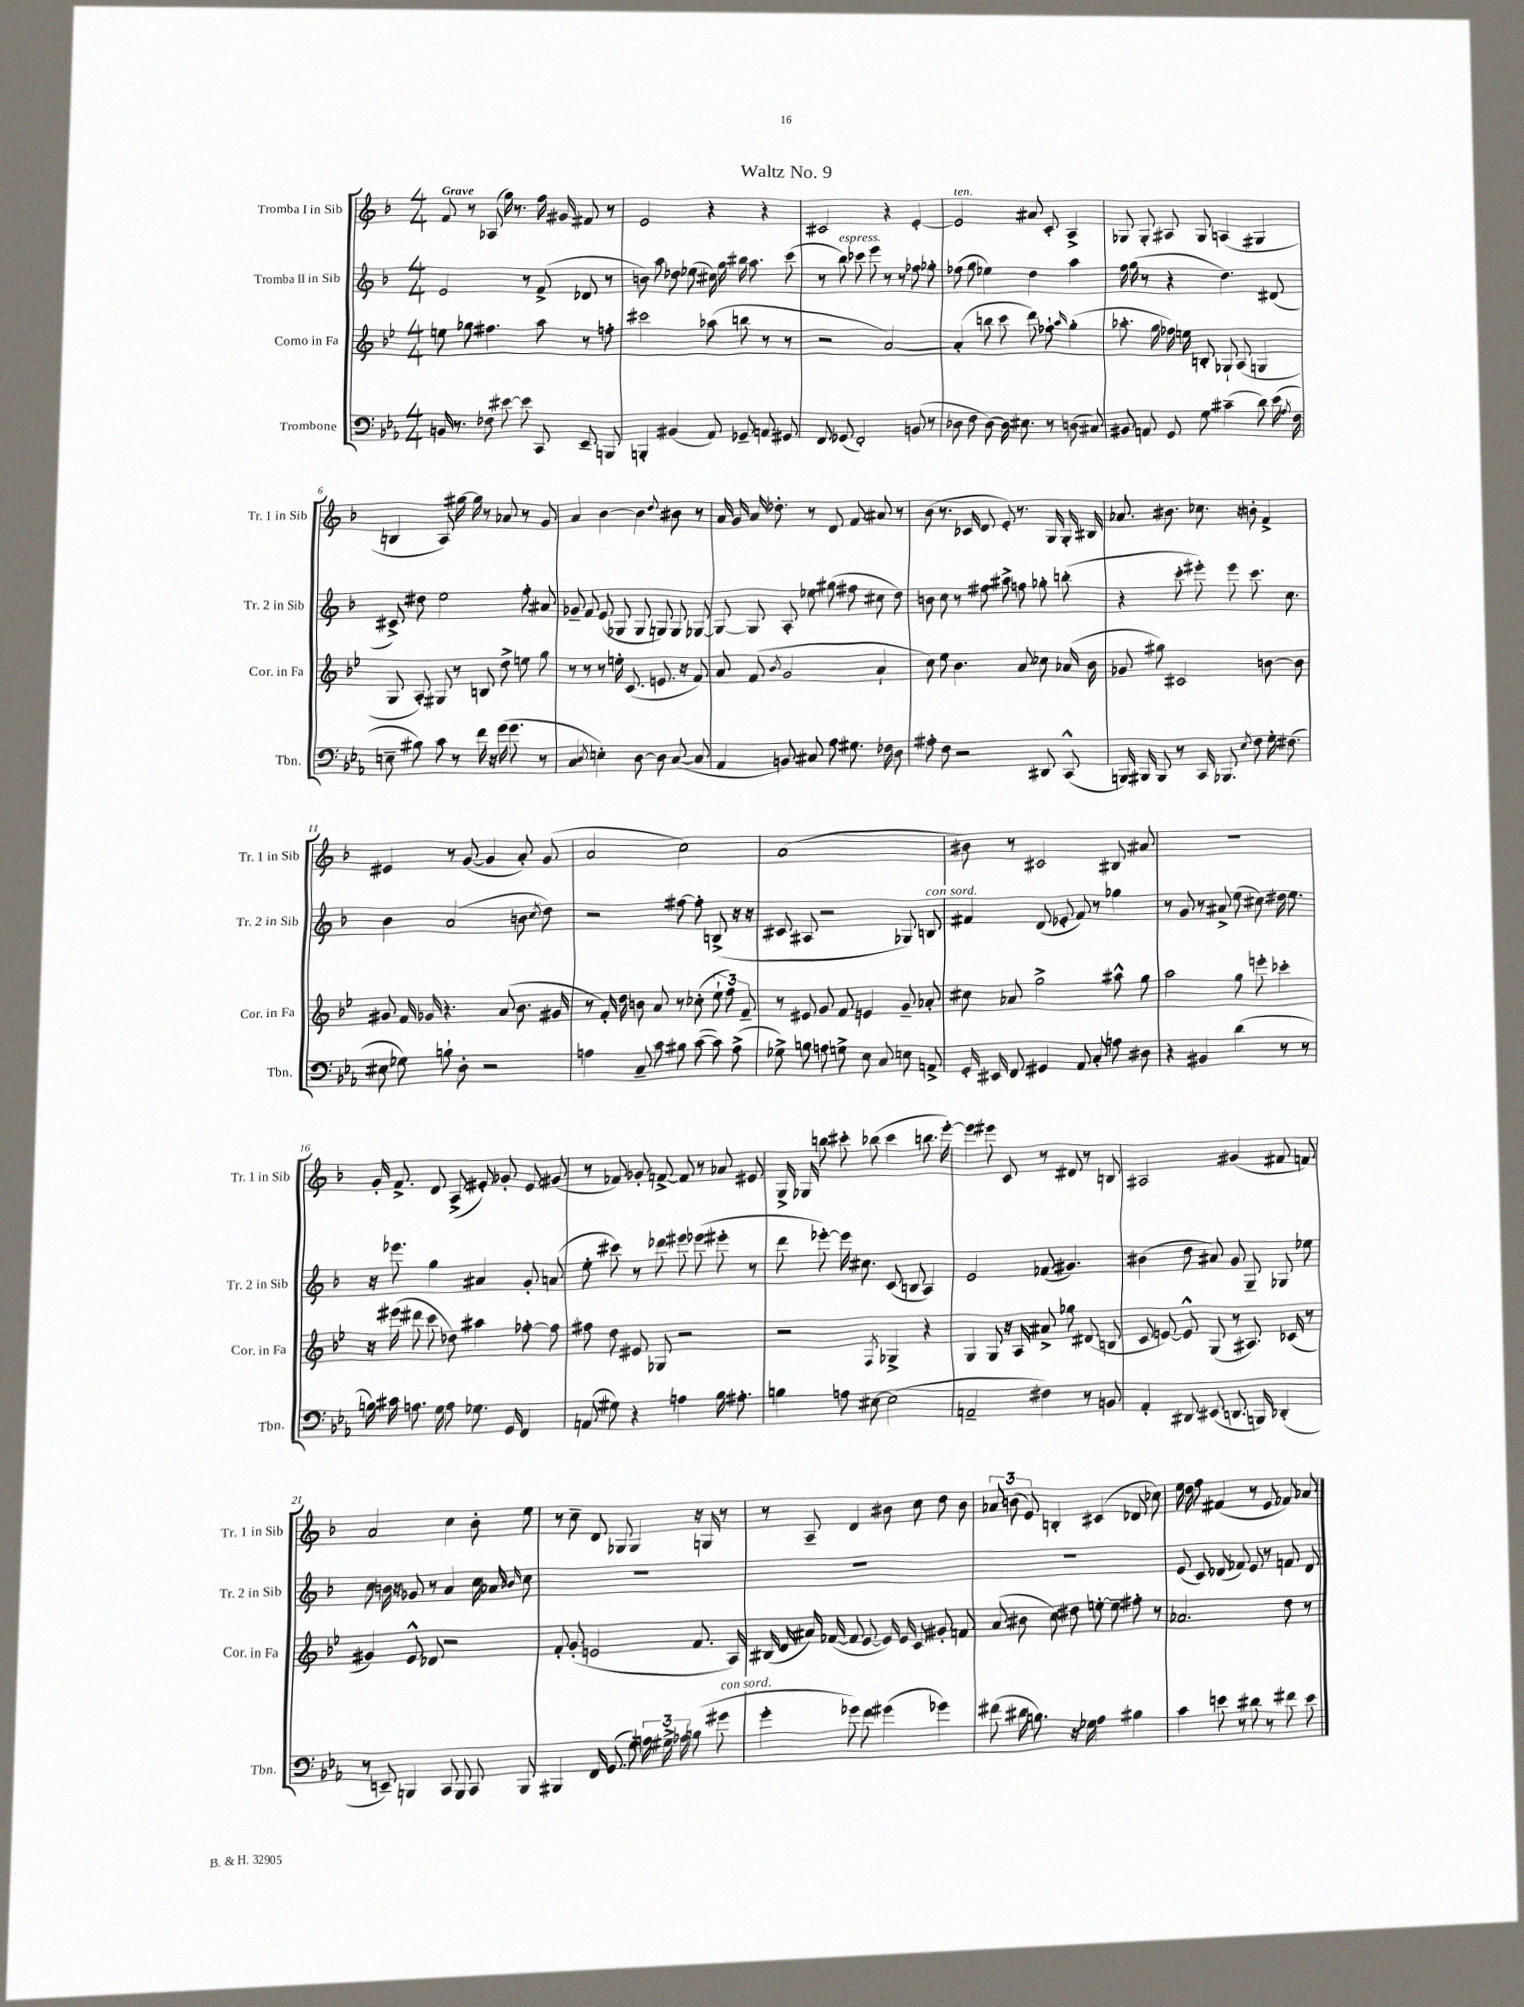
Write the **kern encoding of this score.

**kern	**kern	**kern	**kern
*part4	*part3	*part2	*part1
*staff4	*staff3	*staff2	*staff1
*I"Trombone	*I"Corno in Fa	*I"Tromba II in Sib	*I"Tromba I in Sib
*I'Tbn.	*I'Cor. in Fa	*I'Tr. 2 in Sib	*I'Tr. 1 in Sib
*clefF4	*clefG2	*clefG2	*clefG2
*k[b-e-a-]	*k[b-e-]	*k[b-]	*k[b-]
*M4/4	*M4/4	*M4/4	*M4/4
=1	=1	=1	=1
!	!	!	!LO:TX:a:B:t=Grave
16BBn/	8een\	2e/	8f/
8.r	.	.	.
.	8gg-X\	.	8r
8F-X\	4.ff#X\	.	(8A-X/
[8e#X\	.	.	16gg\)
.	.	.	8.r
8e#\]	.	8r	.
8CC/	8aa\	(8f^/	16ff\
.	.	.	16g#X/
8EE-~/	8r	8d-X/	8f#X/
8BBBn/	8ffn'\	8r	8r
=2	=2	=2	=2
4BBBn'/	2ccc#X\	8bn\)	2e/
.	.	8aa\	.
(4BB#X/	.	8dd-X\	.
.	.	(8ee-X\	.
8AA-/)	(8aa-X\	16cc#X\)	4r
.	.	16gg\	.
8GG-X~/	8bbn\	16bb#X\	.
.	.	8.aa\	.
8AAn/	8r	.	4r
8GG#X/	8r	(8ccc\	.
=3	=3	=3	=3
8FF/	2r	8r	2c#X/
!	!	!LO:TX:a:i:t=espress.	!
(8GG-X/	.	8bb-\)	.
2FF'/)	.	8ccc-X\	.
.	.	8eee\	.
.	[2a/)	8r	4r
.	.	8r	.
(8BBn/	.	8ff-X\	[4e'/
8r	.	8gg-X'\	.
=4	=4	=4	=4
!	!	!	!LO:TX:a:i:t=ten.
8D-X\	(4a'/]	(8ff-X\	2e/]
8F\	.	8gg\	.
[8D-\)	8bbn\	4ee-X\)	.
16D-\]	8ccc\	.	.
8.E#X\	.	.	.
.	8ddd\)	4dd\	8a#X/
8r	8ff-X`\	.	8c'/
.	16qqaa/	.	.
(8Dn\	(4gg'\	4aa\	4A^/
8C#X/)	.	.	.
=5	=5	=5	=5
8BB#X/	8.aa-X'\	16ff\	8G-X/
.	.	(16gg\	.
8AAn/	.	8r	8G-'/
.	16gg\	.	.
8GG/	16ff-X\)	4r	8A#X/
.	16een\	.	.
8G\	8Bn'/	.	8G-/
(4c#X~\	8G-X`/	4.dd\)	(4An/
.	(8A/	.	.
8d\)	4Gn/	.	4G#X/
(16e-\	.	(8d#X/	.
8qA-/	.	.	.
16F\	.	.	.
!!LO:LB:g=z
=6	=6	=6	=6
8En~\	8G/	8c#X^/)	4Bn/
8B#X\)	8A'/)	8dd#X\	.
8c\	8G#X/	2ee\	8A/)
8r	8r	.	[16gg#X\
.	.	.	16gg#\]
16f\	8Bn/	.	8r
16r	.	.	.
(16g\	8dd^\	.	8a-X/
8.g\	.	.	.
.	8een\	8ff'\	8r
8r	8gg\	8a#X/	8g/
=7	=7	=7	=7
4C/	8r	8g-X~/	4a/
.	8r	8f/	.
8qD/	.	.	.
4En'\)	8r	(8e/	[4b-\
.	16een'\	8G-X/	.
.	(8.c/	.	.
[8D\	.	8G-/	4b-\]
8D\]	8.en/	8Gn/)	.
.	.	.	8qqdd/
([8C/	.	8G/	8b#X\
.	16r	.	.
8C/]	8f/)	[8G-X/	8r
=8	=8	=8	=8
4AA-/	8a/	8G-/_	16a/
.	.	.	16g/
.	(8f/	8G-/]	16a/
.	.	.	8.dd-X'\
.	8qb-/	.	.
8BBn/)	2g/	8A'/	.
8C#X/	.	8ee-X\	8r
8A-\	.	(8gg#X\	8d/
8.G#X\	.	8ff#X\	8f/
.	4a`/	8cc#X\	8a#X/
16F-X\	.	.	.
8D\	.	8dd\)	8r
=9	=9	=9	=9
8A#X'\	8cc\)	8bn\	(8b-\
8F\	8ee-\	8cc\	8.r
2r	4.b-\	8r	.
.	.	.	16c-X/
.	.	8ff#X\	8d/
.	.	8aa#X^\	8e'/)
.	8a/	8ffn\	8.r
8DD#X/	8cc-X\	8gg-X'\	.
.	.	.	16G/
(8CC^^/	(16a-X/	(8bbn'\	16G'/
.	16b-\	.	16B#X/
=10	=10	=10	=10
16BBBn/)	8g-X/	4r	8.a-X/
16BBB#X/	.	.	.
8BBB#/	8gg#X\)	.	.
.	.	.	8.b#X\
8r	2c#X/	8ccc'\	.
16CC/	.	8eee#X'\)	8.cc-X\
8.BBB-X/	.	.	.
.	.	8eee#\	.
.	.	.	16r
8qE-/	.	.	.
8F\	.	8.ccc\	8bn'\
16G'\	[8bn\	.	4f^/
(8.F#X\	.	8.cc\	.
.	8b\]	.	.
!!LO:LB:g=z
=11	=11	=11	=11
8E#X\	8g#X/	4b-\	4e#X/
8G-X\)	16f/	.	.
.	16g-X/	.	.
8Bn`\	4.r	(2a/	8r
8D'\	.	.	([8g/
2r	.	.	4g/]
.	(8a/	.	.
.	8.b-\	8bn\	8a'/)
.	.	8qcc/	.
.	.	8dd\)	(8g/
.	16g#X/	.	.
=12	=12	=12	=12
4An\	8r	2r	2a/
.	16f'/)	.	.
.	16dd\	.	.
8C~/	8bn\	.	.
8c\	8a/	.	.
8B#X\	8r	[8ff#X\	2cc\)
([8c\	(8cc-X'\	8ff#'\]	.
8c\])	12ee-`\	(8Bn^/	.
.	12ff\)	.	.
(8A^\	.	16r	.
.	12f~/	.	.
.	.	16r	.
=13	=13	=13	=13
8G-X^\)	8r	8c#X/	(1a
8Bn\	8e#X/	8A#X/	.
8An\	8g/	2r	.
8Gn^\	8f/	.	.
8E-\	4en/	.	.
8C/	.	.	.
8En\	8g~/	8G-X/)	.
!	!	!LO:TX:a:i:t=con sord.	!
8AAn^/	8a-X'/	8Bn/	.
=14	=14	=14	=14
16GG'/	8cc#X\	4f#X/	8b#X\)
16EE#X/	.	.	.
8FF/	8a-X/	.	8r
4GG#X/	2gg^\	(8d/	2c#X/
.	.	8e-X'/	.
8AA-/	.	8f#/)	.
8C'/	.	8r	.
8An\	8aa#X^^\	4gg-X\	8B#X/
8D#X\	8gg\	.	8a#X/
=15	=15	=15	=15
4r	2aa\	8r	1r
.	.	8g/	.
4BB#X/	.	8r	.
.	.	8a#X^/	.
(4d\	8gg\	(8ee\	.
.	8eeen'\	8cc#X\)	.
8r	4ccc-X'\	16dd#X\	.
.	.	8.ee\	.
8r	.	.	.
!!LO:LB:g=z
=16	=16	=16	=16
16Bn\)	16r	16r	16g'/
16c#X\	(16eee#X\	8.eee-X\	8.f^/
8.An\	8ddd#X\	.	.
.	8ccc\	4gg\	8d/
16G\	.	.	.
8A\	8dd-X\)	.	(8A^/
8.G-X\	4aa#X\	4a#X/	8e#X'/)
.	.	.	8g-X'/
16GG/	.	.	.
4FF/	[8ff-X'\	8g'/	8e#/
.	8ff-\]	(8an/	(8g#X/
=17	=17	=17	=17
(8AAn/	8ff#X\	8ee'\	8r
8G#X\)	8dd\	8ccc#X\)	8f-X/)
4r	8e#X/	8r	8g-X'/
.	8G-X/	8ddd-X\	[8fn^/
4An\	2r	8eee#X\	8f/]
.	.	(8eee-X\	8r
16B-\	.	8eee#X'\	8a-X/
8.A#X'\	.	.	.
.	.	8r	8e#X/
=18	=18	=18	=18
4Bn\	2r	8ddd\	16G^/
.	.	.	16G-X/
.	.	[8eee-X'\)	8bbn\
8An\	.	16eee-\]	8ccc#X'\
.	.	8.cc#X\	.
[8E#X\	.	.	(8bb-X\
.	8qF/	.	.
(2E#\]	4G-X^/	(8c/	4ccc#\
.	.	8Bn/	.
.	4r	4A/)	8.bbn\
.	.	.	[16eee'\)
=19	=19	=19	=19
2AAn~/	4G/	2e/	4eee\]
.	8G/	.	8eee#X\
.	16r	.	8c/
.	16A/	.	.
4F#X\)	8a#X^/	(8f-X/	8r
.	8gg-X\	4.g#X/)	8d#X/
8r	(8d#X/	.	8r
8BBn/	8Bn/	.	8Bn/
=20	=20	=20	=20
4AA-'/	8c/	(4b#X\	2A#X/
.	[8en/)	.	.
8DD#X/	8e^^/]	8dd\	.
(8EE#X/	(8G/	8a#X/)	.
8.DDn/	8r	8g/	(4g#X/
.	8.A#X/)	8G~/	.
16BBBn/)	.	.	.
(4DD-X'/	.	8G-X/	8f#X/
.	(16c-X/	.	.
.	8r	8ee-X\	8fn/)
!!LO:LB:g=z
=21	=21	=21	=21
8r	4g#X/)	8cc\	2a/
8EEn~/)	.	16bn\	.
.	.	16r	.
4BBBn/	8e-^^/	8g-X/	.
.	8d-X/	8r	.
8CC/	2r	4a/	4cc\
8BBB/	.	.	.
8CC/	.	16cc\	8b-'\
.	.	16a-X/	.
.	.	16qqb-X/	.
8BBB/	.	8cc\	8ee\
=22	=22	=22	=22
4BBB#X/	8f'/	1r	8r
.	(8g'/	.	8cc~\
16FF/	2en/	.	8d/
(8.GG/	.	.	.
.	.	.	8G-X/
8G'\)	.	.	4G-/
24An\	.	.	.
24G#X^\	.	.	.
24A-X\	.	.	.
(8Bn\	8.f/	.	16r
.	.	.	16Gn/
!LO:TX:a:i:t=con sord.	!	!	!
8g#X\	.	.	8r
.	16A/)	.	.
=23	=23	=23	=23
4g'\	(16B#X/	1r	8r
.	16d/	.	.
.	16a#X/)	.	8A~/
.	([16f-X/	.	.
8g-X\)	8f-/]	.	4d/
8f\	[8e-/	.	.
(4g#X\	16e-/])	.	8b#X\
.	16e-/	.	.
.	8c/	.	8cc\
4g-X\)	8g#X'/	.	8dd\
.	8fn/	.	8b#\
=24	=24	=24	=24
(8f#X\	(8a/	1r	12a-X/
.	.	.	(12bn\
16d#X\	8b#X\	.	.
.	.	.	12e/)
8.Bn\)	.	.	.
.	8cc\)	.	4Bn'/
16r	8dd#X\	.	.
16G-X\	.	.	.
4A-\	[8een'\	.	(4c#X/
.	8ee~\]	.	.
4B#X\	8ff#X'\	.	8d-X/
.	8r	.	8cc-X\)
=25	=25	=25	=25
4c\	2.a-X/	(8e/	16ee\
.	.	.	16dd\
.	.	8c/)	8ff\
8en\	.	(8d-X/	(4f#X/
8r	.	8f-X/)	.
8d#X\	.	8e/	8r
8r	.	8r	8e/
8f#X\	8dd\	8fn/	8f-X/)
8e\	8r	8d-/	8a-X/
==	==	==	==
*-	*-	*-	*-
